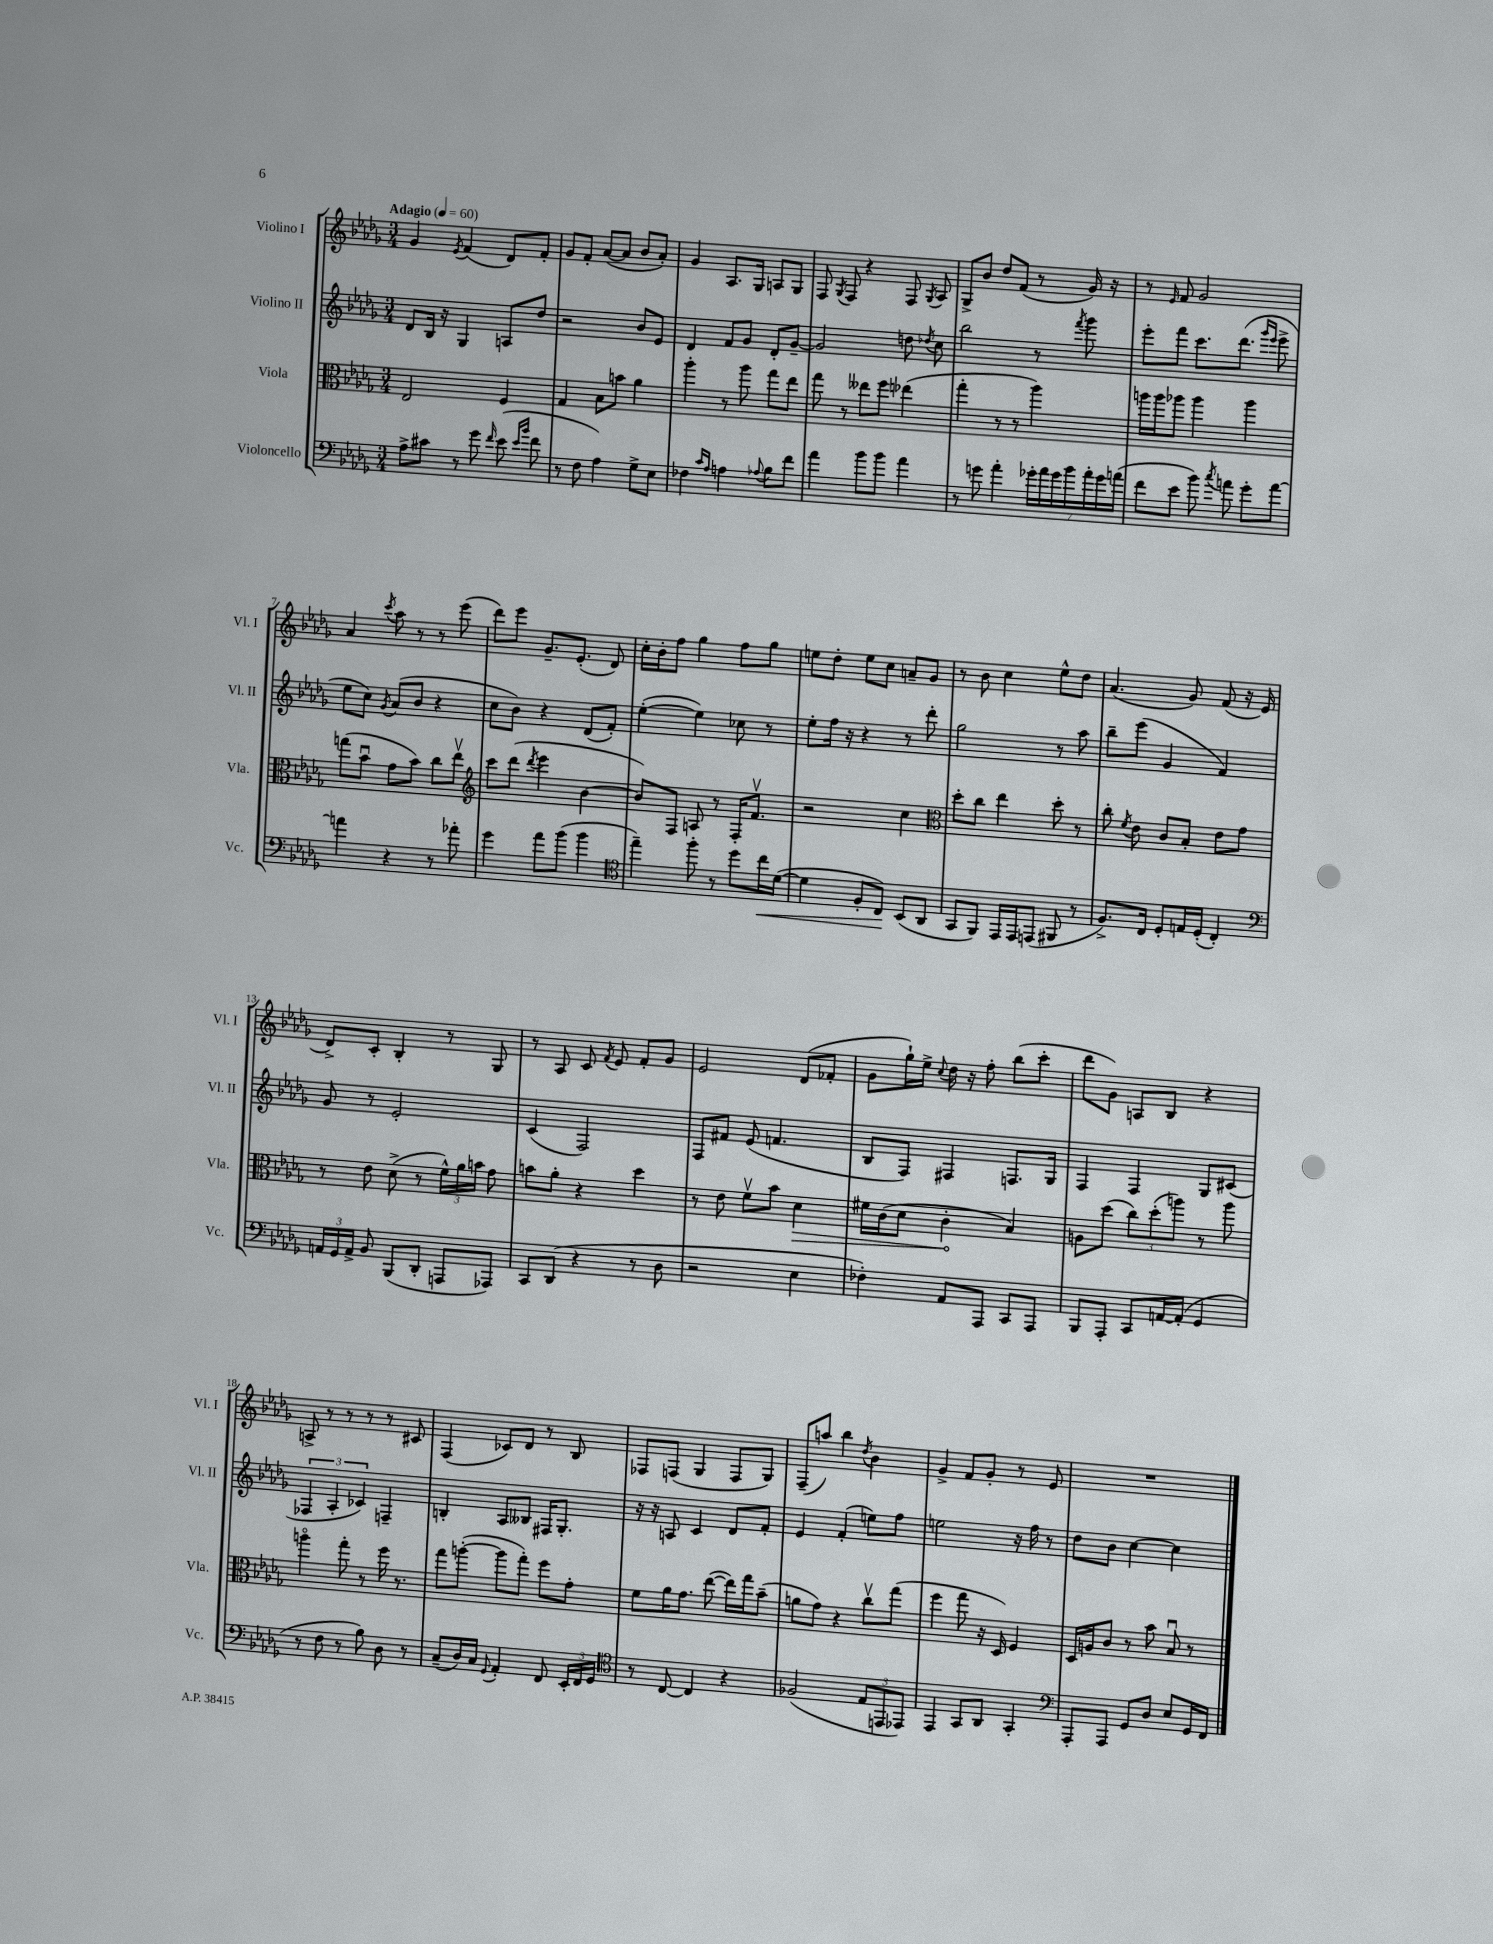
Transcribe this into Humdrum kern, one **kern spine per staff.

**kern	**dynam	**kern	**dynam	**kern	**kern
*part4	*part4	*part3	*part3	*part2	*part1
*staff4	*staff4	*staff3	*staff3	*staff2	*staff1
*I"Violoncello	*	*I"Viola	*	*I"Violino II	*I"Violino I
*I'Vc.	*	*I'Vla.	*	*I'Vl. II	*I'Vl. I
*clefF4	*	*clefC3	*	*clefG2	*clefG2
*k[b-e-a-d-g-]	*	*k[b-e-a-d-g-]	*	*k[b-e-a-d-g-]	*k[b-e-a-d-g-]
*M3/4	*	*M3/4	*	*M3/4	*M3/4
*MM60	*	*MM60	*	*MM60	*MM60
=1	=1	=1	=1	=1	=1
!	!	!	!	!	!LO:TX:a:B:t=Adagio
8A-^\L	.	2E-/	.	8d-/L	4g-/
8c#X\J	.	.	.	16B-/Jk	.
.	.	.	.	16r	.
.	.	.	.	.	8qe-/
8r	.	.	.	4G-/	(4f/
8g-\	.	.	.	.	.
16qqf/	.	.	.	.	.
(8e-\	.	4F/	.	8An/L	8d-/L)
16qqe-/LL	.	.	.	.	.
16qqb-/JJ	.	.	.	.	.
8f\	.	.	.	8dd-/J	8f'/J
=2	=2	=2	=2	=2	=2
8r	.	4G-/	.	2r	8g-/L
8F\	.	.	.	.	8f'/J
4A-\)	.	8B-\L	.	.	([8a-/L
.	.	8bn\J	.	.	8a-/J]
8G-^\L	.	4a-\	.	8b-/L	8b-/L
8E-\J	.	.	.	8e-/J	8a-'/J)
=3	=3	=3	=3	=3	=3
4F-X\	.	4aa-'\	.	4d-/	4g-/
16qqc/LL	.	.	.	.	.
16qqA-/JJ	.	.	.	.	.
4An\	.	8r	.	8f/L	8.A-/L
.	.	8aa-\	.	8g-/J	.
.	.	.	.	.	16G-/Jk
8qqA-X/	.	.	.	.	.
8B-\L	.	8gg-\L	.	8d-'/L	8An/L
8f\J	.	8ee-\J	.	[8g-~/J	8G-/J
=4	=4	=4	=4	=4	=4
4a-\	.	8gg-\	.	2g-/]	8F/
.	.	.	.	.	8qG-/
.	.	8r	.	.	8F/
8b-\L	.	8ee--X\L	.	.	4r
8b-\J	.	8ff\J	.	.	.
4a-\	.	(4ee-X\	.	8ddn\	8F/
.	.	.	.	8qdd-X/	8qG-/
.	.	.	.	8cc\	8A-/
=5	=5	=5	=5	=5	=5
8r	.	4gg-'\	.	2bb-\	8G-^/L
8gn\	.	.	.	.	8b-/J
4a-'\	.	8r	.	.	8dd-/L
.	.	8r	.	.	(8f/J
28g-X'\LL	.	4aa-\)	.	8r	8r
28a-\	.	.	.	.	.
28g-\	.	.	.	.	.
28b-\	.	.	.	.	.
.	.	.	.	8qfff/	.
.	.	.	.	8ggg-\	16g-/)
28a-'\	.	.	.	.	.
28g-\	.	.	.	.	.
.	.	.	.	.	16r
(28an\JJ	.	.	.	.	.
=6	=6	=6	=6	=6	=6
8f\L	.	16aan\LL	.	8eee-'\L	8r
.	.	16aa\J	.	.	.
.	.	.	.	.	16qqe-/
8e-\J	.	8aa-X\J	.	8fff\J	8f/
8b-\)	.	4aa-\	.	8.ccc\L	2g-/
8qcc/	.	.	.	.	.
8an\	.	.	.	.	.
.	.	.	.	(8.ddd-\J	.
8g-'\L	.	4aa-\	.	.	.
.	.	.	.	16qqggg-/LL	.
.	.	.	.	16qqeee-/JJ	.
[8a\J	.	.	.	8eee-^\	.
!!LO:LB:g=z
=7	=7	=7	=7	=7	=7
4an\]	.	(8ggn\L	.	8ee-\L	4a-/
.	.	8b-u\J	.	8cc\J)	.
.	.	.	.	8qg-/	8qccc/
4r	.	8g-\L	.	(8a-/L	8aa-\
.	.	8b-\J)	.	8b-/J	8r
8r	.	8cc\L	.	4r	8r
8a-X'\	.	8ee-v\J	.	.	(8eee-\
=8	=8	=8	=8	=8	=8
*	*	*clefG2	*	*	*
4g-\	.	8ccc\L	.	8cc\L	8ddd-\L)
.	.	(8ddd-\J	.	8b-\J)	8eee-\J
.	.	8qddd-/	.	.	.
8a-\L	.	4eee-\	.	4r	8.g-~/L
(8b-\J	.	.	.	.	.
.	.	.	.	.	(8.e-'/J
4b-\	.	[4b-\	.	(8d-/L	.
.	.	.	.	8f'/J)	8d-/)
=9	=9	=9	=9	=9	=9
*clefC4	*	*	*	*	*
4ee-~\)	.	8b-/L])	.	([4ee-'\	16cc'\LL
.	.	.	.	.	16b-'\J
.	.	8F/J	.	.	8ff\J
8ff'\	.	8An/	.	4ee-\])	4gg-\
8r	.	8r	.	.	.
8dd-\L	.	16F'/KL	.	8cc-X\	8ff\L
.	.	8.fv/J	.	.	.
!	!LO:HP:b	!	!	!	!
16cc\L	<	.	.	8r	8gg-\J
([16d-\JJ	.	.	.	.	.
=10	=10	=10	=10	=10	=10
4d-\]	.	2r	.	8ee-'\L	8een\L
.	.	.	.	16ff\Jk	8dd-'\J
.	.	.	.	16r	.
8F'/L	.	.	.	4r	8ee\L
8C/J)	.	.	.	.	8cc\J
(8BB-/L	[	4cc\	.	8r	8an~/L
8AA-/J	.	.	.	8ddd-'\	8g-/J
=11	=11	=11	=11	=11	=11
*	*	*clefC3	*	*	*
8GG-/L	.	8dd-'\L	.	2gg-\	8r
8FF/J)	.	8cc\J	.	.	8b-\
16EE-/LL	.	4ee-\	.	.	4cc\
16EE-/J	.	.	.	.	.
(8EEn/J	.	.	.	.	.
8FF#X/	.	8dd-'\	.	8r	8ee-^^\L
8r	.	8r	.	8aa-\	8dd-\J
=12	=12	=12	=12	=12	=12
8.F^/L)	.	8cc'\	.	8bb-~\L	(4.a-/
.	.	8qf/	.	.	.
.	.	8e-\	.	(8eee-\J	.
16C/Jk	.	.	.	.	.
8D-'/L	.	8c/L	.	4g-/	.
16En/L	.	8B-'/J	.	.	8g-/)
(16D-'/JJ	.	.	.	.	.
4C'/)	.	8e-\L	.	4f/)	(8f/
.	.	8g-\J	.	.	16r
.	.	.	.	.	16e-/
!!LO:LB:g=z
=13	=13	=13	=13	=13	=13
*clefF4	*	*	*	*	*
24AAn/LL	.	8r	.	8g-/	8d-^/L)
24GG-/	.	.	.	.	.
24AA^/JJ	.	.	.	.	.
8BB-/	.	8e-\	.	8r	8c'/J
(8BBB-/L	.	(8d-^\	.	2e-'/	4B-'/
8DD-'/J	.	8r	.	.	.
8AAAn/L	.	24f^^\LL)	.	.	8r
.	.	24a-\	.	.	.
.	.	24bn\JJ	.	.	.
8AAA-X/J)	.	8g-\	.	.	8G-/
=14	=14	=14	=14	=14	=14
8CC/L	.	8bn\L	.	(4c/	8r
(8DD-/J	.	8a-'\J	.	.	8A-/
4r	.	4r	.	2F/)	8c/
.	.	.	.	.	8qf/
.	.	.	.	.	8e-/
8r	.	4dd-\	.	.	8f'/L
8D-\	.	.	.	.	8g-/J
=15	=15	=15	=15	=15	=15
2r	.	8r	.	8F/L	2e-/
.	.	8e-\	.	8f#X/J	.
.	.	8fv\L	.	(8e-/	.
.	.	8b-\J	.	4.fn/	.
!	!	!	!LO:HP:b	!	!
4E-\	.	4d-\	>	.	(8d-/L
.	.	.	.	.	8f-X'/J
=16	=16	=16	=16	=16	=16
4F-X'\)	.	16f#X\LL	.	8B-/L	8g-\L
.	.	(16c\J	.	.	.
.	.	8d-\J	.	8F/J)	16gg-`\L)
.	.	.	.	.	16ee-^\JJ
.	.	.	.	.	8qqcc/
8AA-/L	.	4c'\	.	4F#X/	16dd-\
.	.	.	.	.	16r
8AAA-/J	.	.	.	.	8ff'\
8CC/L	.	4B-/)	]	8.Fn/L	(8bb-\L
8AAA-/J	.	.	.	.	8ccc'\J
.	.	.	.	16G-/Jk	.
=17	=17	=17	=17	=17	=17
8BBB-/L	.	8An\L	.	4F/	8ddd-\L
8AAA-'/J	.	(8dd-\J	.	.	8g-\J)
8CC/L	.	12cc\L)	.	4F/	8An/L
.	.	(12dd-'\	.	.	.
[16AAn/L	.	.	.	.	8B-/J
.	.	12aan\J)	.	.	.
(16AA'/JJ]	.	.	.	.	.
4GG-/	.	8r	.	8G-/L	4r
.	.	8aa\	.	(8c#X/J	.
!!LO:LB:g=z
=18	=18	=18	=18	=18	=18
8r	.	4aan\	.	6F-X/	8An^/
8F\	.	.	.	.	8r
.	.	.	.	6A-'/	.
8r	.	8gg-'\	.	.	8r
.	.	.	.	6c-X/)	.
8B-\)	.	8r	.	.	8r
8D-\	.	16ff\	.	4Fn~/	8r
.	.	8.r	.	.	.
8r	.	.	.	.	8c#X/
=19	=19	=19	=19	=19	=19
(8C~/L	.	8gg-\L	.	4Bn'/	(4F/
16D-/L)	.	([8aan'\J	.	.	.
16C/JJ	.	.	.	.	.
8qqGG-/	.	.	.	.	.
4AA-'/	.	8aa\L]	.	8A-/L	8c-X/L)
.	.	8gg-'\J)	.	8B--X/J	8d-/J
8FF/	.	8ff\L	.	16F#X/KL	8r
.	.	.	.	8.G-'/J	.
24EE-'/LL	.	8g-'\J	.	.	8B-/
24FF/	.	.	.	.	.
24GG-/JJ	.	.	.	.	.
=20	=20	=20	=20	=20	=20
*clefC4	*	*	*	*	*
8r	.	8f\L	.	16r	8F-X/L
.	.	.	.	16r	.
[8C/	.	16a-\K	.	8An/	(8Fn/J
.	.	8.g-\J	.	.	.
4C/]	.	.	.	4c/	4G-/
.	.	([8ee-\	.	.	.
4r	.	16ee-\LL])	.	8d-/L	8F/L
.	.	16gg-\J	.	.	.
.	.	(8b-~\J	.	8f'/J	8G-/J)
=21	=21	=21	=21	=21	=21
(2F-X/	.	8an\L	.	4e-/	(8F~/L
.	.	8g-\J)	.	.	8aan/J)
.	.	4r	.	(4f'/	4bb-\
.	.	.	.	.	8qdd-/
12E-/L	.	8ccv\L	.	8een\L)	4b-\
12EEn/	.	.	.	.	.
.	.	(8gg-\J	.	8ff\J	.
12EE-X/J)	.	.	.	.	.
=22	=22	=22	=22	=22	=22
4EE-/	.	4ff\	.	2een\	4g-^/
8GG-/L	.	8gg-\	.	.	8f/L
8AA-/J	.	16r	.	.	8g-'/J
.	.	16D-/)	.	.	.
4GG-'/	.	4F/	.	16r	8r
.	.	.	.	16ff\	.
.	.	.	.	8r	8e-/
=23	=23	=23	=23	=23	=23
*clefF4	*	*	*	*	*
8AAA-'/L	.	16D-/LL	.	8dd-\L	2.r
.	.	16An/J	.	.	.
8AAA-/J	.	8c/J	.	8b-\J	.
8GG-/L	.	8r	.	[4cc\	.
8D-/J	.	8b-\	.	.	.
8E-/L	.	8B-u/	.	4cc\]	.
16GG-/L	.	8r	.	.	.
16FF/JJ	.	.	.	.	.
==	==	==	==	==	==
*-	*-	*-	*-	*-	*-
